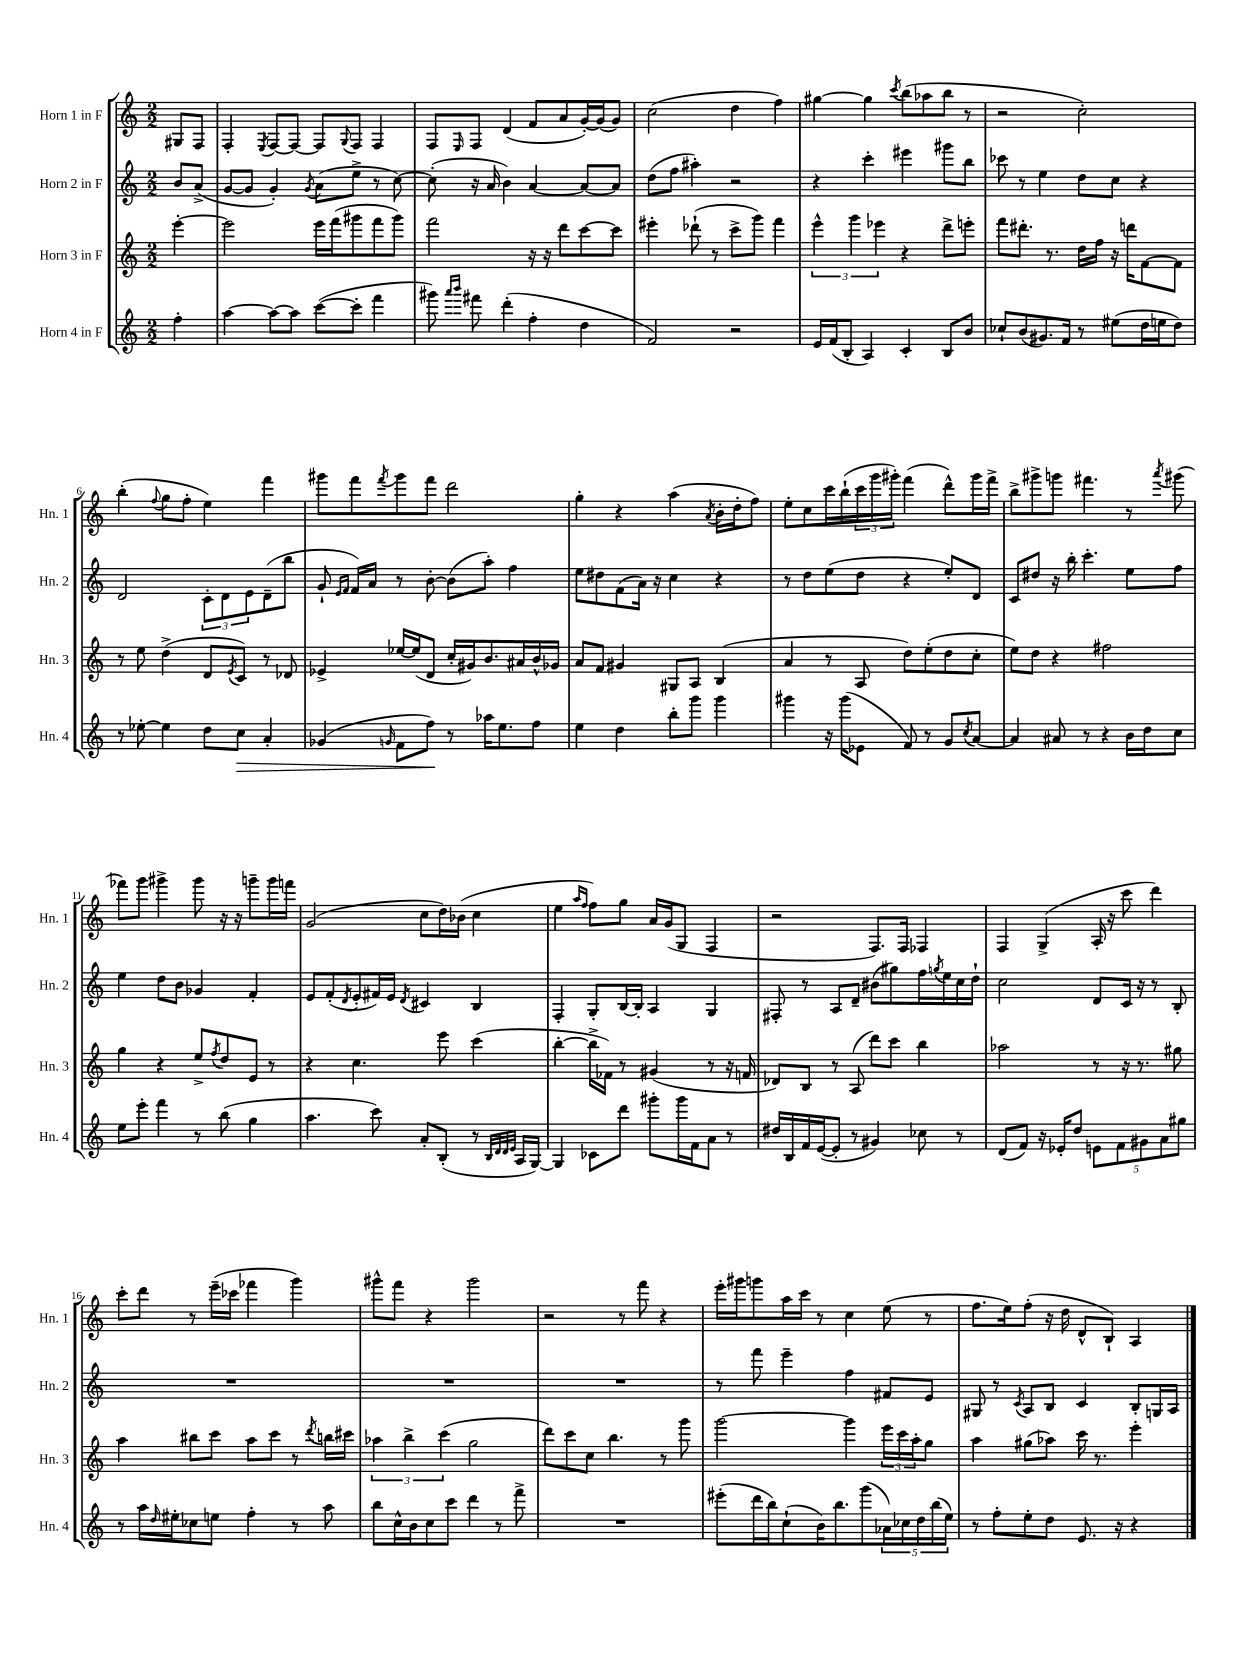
<<
\new StaffGroup <<
\new Staff = "s0" \with { instrumentName = "Horn 1 in F" shortInstrumentName = "Hn. 1" } {
    \clef treble \key c \major \numericTimeSignature \time 2/2 \partial 4
    gis8 f8 |
    f4-. \acciaccatura { e8 } f8~ f8~ f8 \appoggiatura { g8 } f8 f4 |
    f8 \grace { e16 } f8 d'4( f'8 a'8 g'16~-.) g'16( g'8) |
    c''2( d''4 f''4) |
    gis''4~ gis''4 \acciaccatura { c'''8 } b''8( aes''8 b''8 r8 |
    r2 c''2-.) |
    b''4-.( \appoggiatura { f''8 } g''8 f''8-. e''4) f'''4 |
    gis'''8 f'''8 \acciaccatura { f'''8 } gis'''8 f'''8 d'''2 |
    g''4-. r4 a''4( \acciaccatura { a'8 } b'16-. d''16-. f''8) |
    e''8-. c''8 c'''16 b''16-!( \tuplet 3/2 { c'''16 g'''16 gis'''16-.) } f'''4( d'''8-^) gis'''16 f'''16-> |
    b''8-> gis'''8-> g'''8 fis'''4. r8 \acciaccatura { a'''8 } gis'''8( |
    fes'''8) g'''8 gis'''4-> gis'''8 r16 r16 g'''8-- g'''16 f'''16 |
    g'2( c''8 d''16) bes'16( c''4 |
    e''4 \grace { a''16 f''16 } f''8) g''8 a'16 g'16( g8 f4 |
    r2 f8.) f16 fes4 |
    f4 g4->( a16-. r16 c'''8 d'''4) |
    c'''8-. d'''8 r8 e'''16--( ces'''16 fes'''4 g'''4) |
    gis'''8-^ f'''8 r4 gis'''2 |
    r2 r8 f'''8 r4 |
    e'''16-. gis'''16 g'''8 a''16 c'''16 r8 c''4 e''8( r8 |
    f''8. e''16) f''8-.( r16 d''16 d'8-^ b8-!) a4 \bar "|." |
}
\new Staff = "s1" \with { instrumentName = "Horn 2 in F" shortInstrumentName = "Hn. 2" } {
    \clef treble \key c \major \numericTimeSignature \time 2/2 \partial 4
    b'8 a'8->( |
    g'8~ g'8 g'4-.) \acciaccatura { g'8 } a'8( e''8-> r8 c''8~) |
    c''8-.( r16 a'16 b'4) a'4~ a'8~ a'8 |
    d''8( f''8 ais''4-.) r2 |
    r4 c'''4-. eis'''4 gis'''8 b''8 |
    ces'''8 r8 e''4 d''8 c''8 r4 |
    d'2 \tuplet 3/2 { c'8-. d'8 e'8 } d'8--( b''8 |
    g'8-! \grace { e'16 f'16 } f'16) a'16 r8 b'8~-. b'8( a''8-.) f''4 |
    e''8 dis''8 f'8( a'16) r16 c''4 r4 |
    r8 d''8 e''8( d''8 r4 e''8-.) d'8 |
    c'8 dis''8 r16 b''16-. c'''4.-. e''8 f''8 |
    e''4 d''8 b'8 ges'4 f'4-. |
    e'8 f'8-.( \acciaccatura { d'8 } e'8-. fis'16) e'16 \acciaccatura { d'8 } cis'4 b4 |
    f4-. g8-. b16~ b16-. a4 g4 |
    fis8-. r8 a8 d'8-- bis'8( gis''8) f''16 \acciaccatura { g''8 } e''16 c''16 d''16-! |
    c''2 d'8 c'16 r16 r8 b8-. |
    R1 |
    R1 |
    R1 |
    r8 f'''8 e'''4-- f''4 fis'8 e'8 |
    gis8 r8 \acciaccatura { c'8 } a8 b8 c'4 b8-. g16 a16 \bar "|." |
}
\new Staff = "s2" \with { instrumentName = "Horn 3 in F" shortInstrumentName = "Hn. 3" } {
    \clef treble \key c \major \numericTimeSignature \time 2/2 \partial 4
    e'''4~-. |
    e'''2 e'''16 f'''16( gis'''8 f'''8 gis'''8) |
    f'''2 r16 r16 d'''8 c'''8~ c'''8 |
    eis'''4-. des'''8-!( r8 c'''8-> g'''8) f'''4 |
    \tuplet 3/2 { e'''4-^ g'''4 ees'''4 } r4 d'''8-> e'''8-. |
    f'''8 dis'''8.-. r8. d''16 f''16 r16 d'''16 f'8~ f'8 |
    r8 e''8 d''4->( d'8 \acciaccatura { e'8 } c'8) r8 des'8 |
    ees'4-> ees''16~ ees''16( d'8 c''16-. gis'16) b'8. ais'16 b'16-^ ges'16 |
    a'8 f'8 gis'4 gis8 a8 b4( |
    a'4 r8 a8 d''8) e''8-.( d''8 c''8-. |
    e''8) d''8 r4 fis''2 |
    g''4 r4 e''8-> \acciaccatura { f''8 } d''8 e'8 r8 |
    r4 c''4. e'''8 c'''4( |
    b''4~-. b''16-> fes'16) r8 gis'4( r8 r16 f'16 |
    des'8) b8 r8 a8( d'''8) c'''8 b''4 |
    aes''2 r8 r16 r8. gis''8 |
    a''4 bis''8 c'''8 a''8 c'''8 r8 \acciaccatura { d'''8 } b''16 cis'''16 |
    \tuplet 3/2 { aes''4 b''4-> c'''4( } g''2 |
    d'''8) c'''8 c''8 b''4. r8 g'''8 |
    g'''2~ g'''4 \tuplet 3/2 { e'''16 c'''16 a''16-. } g''8 |
    a''4 gis''8( aes''8) c'''16 r8. e'''4-. \bar "|." |
}
\new Staff = "s3" \with { instrumentName = "Horn 4 in F" shortInstrumentName = "Hn. 4" } {
    \clef treble \key c \major \numericTimeSignature \time 2/2 \partial 4
    f''4-. |
    a''4~ a''8~ a''8 c'''8~( c'''8-. f'''4 |
    gis'''8) \grace { a'''16 b'''16 } fis'''8 d'''4-.( f''4-. d''4 |
    f'2) r2 |
    e'16 f'16( b8-. a4) c'4-. b8 b'8 |
    ces''8-! b'8( gis'8.) f'16 r8 eis''8( d''16 e''16 d''8) |
    r8 ees''8~-. ees''4 d''8 c''8\> a'4-. |
    ges'4( \grace { g'16 } f'8 f''8\!) r8 aes''16 e''8. f''8 |
    e''4 d''4 b''8-. g'''8 g'''4 |
    gis'''4 r16 gis'''16( ees'8 f'8) r8 g'8 \acciaccatura { c''8 } a'8~ |
    a'4 ais'8 r8 r4 b'16 d''16 c''8 |
    e''8 e'''8-. f'''4 r8 b''8( g''4 |
    a''4. c'''8) a'8-. b8-.( r8 \grace { b32 d'32 d'32 e'32 } a16 g16~) |
    g4 ces'8 d'''8 gis'''8-. gis'''16 f'16 a'8 r8 |
    dis''16 b16 f'16 e'16~( e'8-. r8 gis'4) ces''8 r8 |
    d'8( f'8) r16 ees'16-. d''8 \tuplet 5/4 { e'8 f'8 gis'8 a'8 gis''8 } |
    r8 a''16 \grace { d''16 } eis''16-. ces''8 e''8 f''4-. r8 a''8 |
    b''8 c''16-^ b'16 c''8 c'''8 d'''4 r8 f'''8-> |
    R1 |
    eis'''8-.( d'''16 b''16) c''8-!( b'16) b''8. g'''8( \tuplet 5/4 { aes'16) ces''16 d''16 b''16( e''16) } |
    r8 f''8-. e''8-. d''8 e'8. r16 r4 \bar "|." |
}
>>
>>
